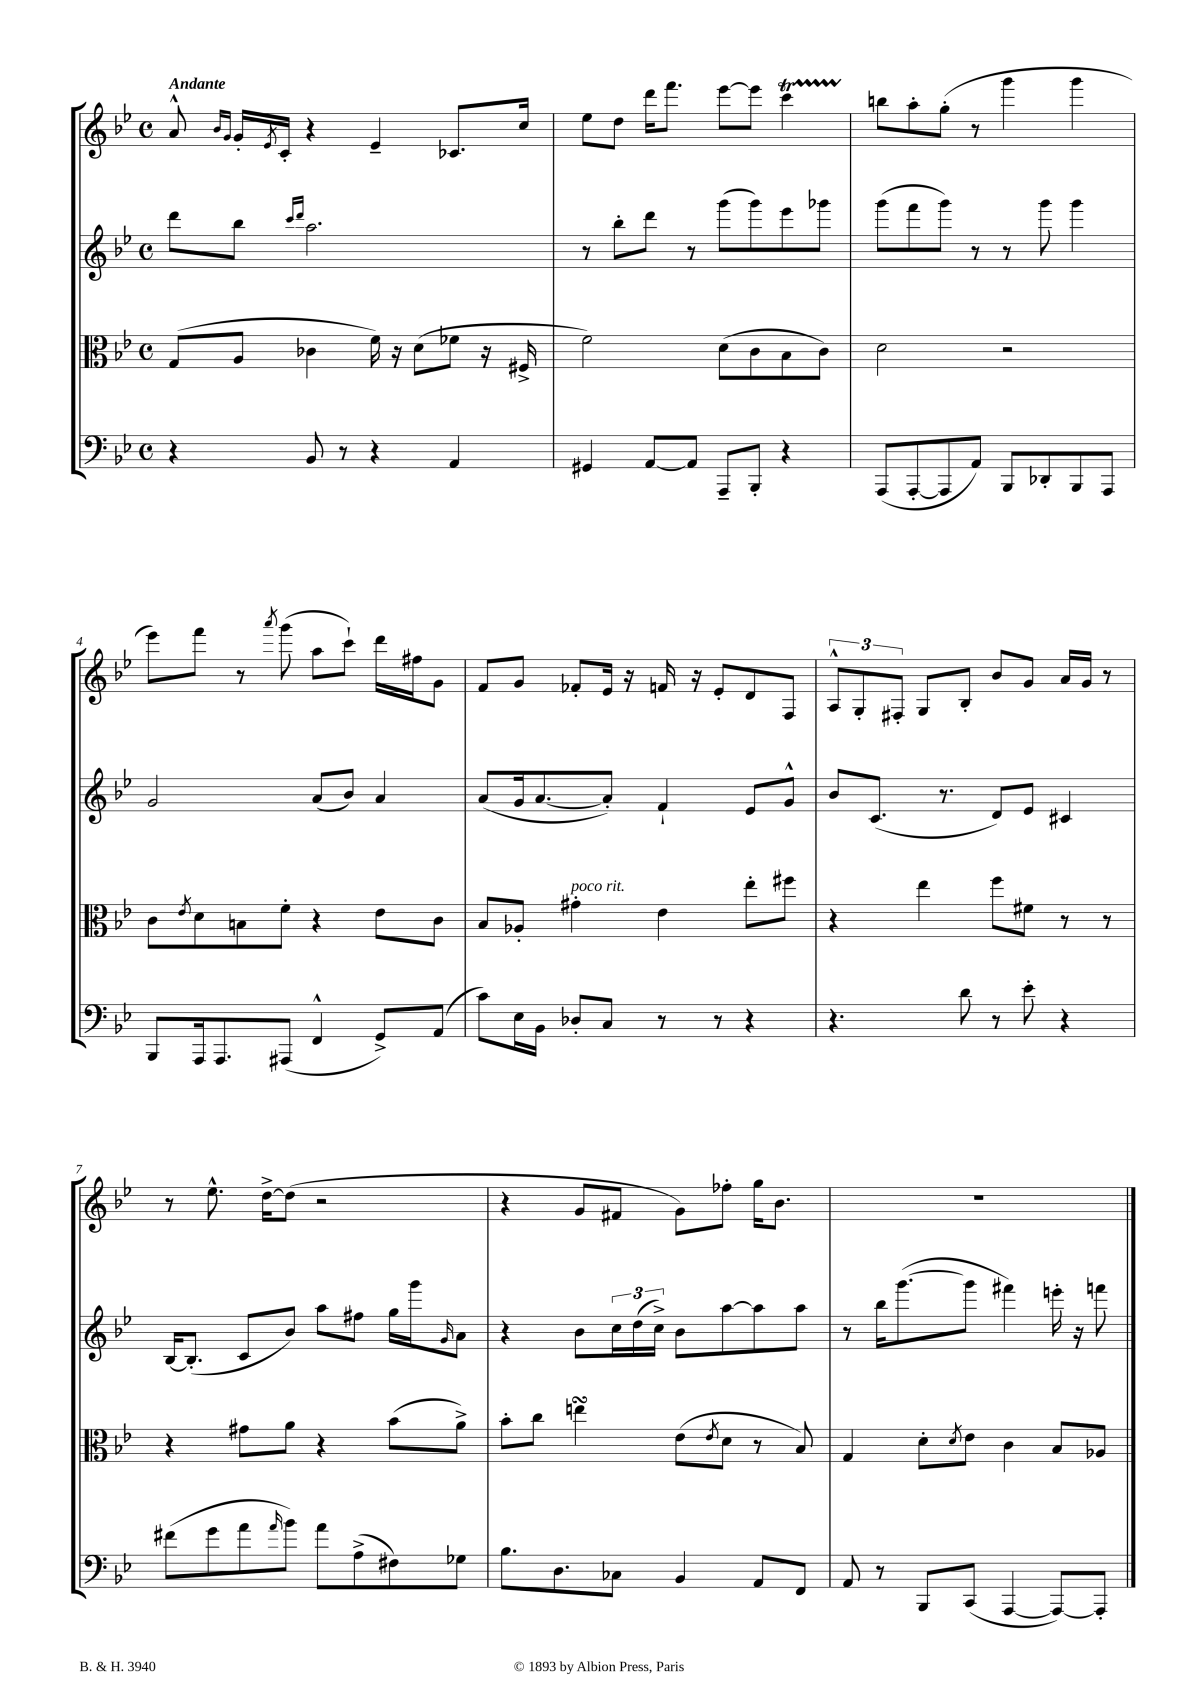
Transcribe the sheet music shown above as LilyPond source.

<<
\new StaffGroup <<
\new Staff = "s0" {
    \clef treble \key bes \major \defaultTimeSignature \time 4/4 \tempo "Andante"
    a'8-^ \grace { bes'16 g'16 } g'16-. \acciaccatura { ees'8 } c'16-. r4 ees'4-- ces'8. c''16 |
    ees''8 d''8 d'''16 f'''8. ees'''8~ ees'''8 c'''4\startTrillSpan |
    b''8\stopTrillSpan a''8-. g''8-.( r8 g'''4 g'''4 |
    ees'''8) f'''8 r8 \acciaccatura { a'''8 } g'''8( a''8 c'''8-!) d'''16 fis''16 g'8 |
    f'8 g'8 fes'8-. ees'16 r16 f'16 r16 ees'8-. d'8 f8 |
    \tuplet 3/2 { a8-^ g8-. fis8-. } g8 bes8-. bes'8 g'8 a'16 g'16 r8 |
    r8 ees''8.-^ d''16~-> d''8( r2 |
    r4 g'8 fis'8 g'8) fes''8-. g''16 bes'8. |
    R1 \bar "|." |
}
\new Staff = "s1" {
    \clef treble \key bes \major \defaultTimeSignature \time 4/4
    d'''8 bes''8 \grace { c'''16 d'''16 } a''2. |
    r8 bes''8-. d'''8 r8 g'''8( g'''8) ees'''8 ges'''8 |
    g'''8( f'''8 g'''8) r8 r8 g'''8 g'''4 |
    g'2 a'8( bes'8) a'4 |
    a'8( g'16 a'8.~ a'8-.) f'4-! ees'8 g'8-^ |
    bes'8 c'8.( r8. d'8) ees'8 cis'4 |
    bes16~ bes8.-.( c'8 bes'8) a''8 fis''8 g''16 g'''16 \grace { g'16 } a'8 |
    r4 bes'8 \tuplet 3/2 { c''16 d''16( c''16->) } bes'8 a''8~ a''8 a''8 |
    r8 bes''16 g'''8.~( g'''8 fis'''4) e'''16-. r16 f'''8 \bar "|." |
}
\new Staff = "s2" {
    \clef alto \key bes \major \defaultTimeSignature \time 4/4
    g8( a8 ces'4 f'16) r16 d'8( fes'8 r16 fis16-> |
    f'2) d'8( c'8 bes8 c'8) |
    d'2 r2 |
    c'8 \acciaccatura { ees'8 } d'8 b8 f'8-. r4 ees'8 c'8 |
    bes8 aes8-. gis'4-.^\markup { \italic "poco rit." } ees'4 ees''8-. fis''8 |
    r4 ees''4 f''8 fis'8 r8 r8 |
    r4 gis'8 a'8 r4 bes'8( a'8->) |
    bes'8-. c''8 e''4\turn ees'8( \acciaccatura { ees'8 } d'8 r8 bes8) |
    g4 d'8-. \acciaccatura { d'8 } ees'8 c'4 bes8 aes8 \bar "|." |
}
\new Staff = "s3" {
    \clef bass \key bes \major \defaultTimeSignature \time 4/4
    r4 bes,8 r8 r4 a,4 |
    gis,4 a,8~ a,8 a,,8-- bes,,8-. r4 |
    a,,8( a,,8~-. a,,8 a,8) bes,,8 des,8-. bes,,8 a,,8 |
    bes,,8 a,,16 a,,8. ais,,8( f,4-^ g,8->) a,8( |
    c'8) ees16 bes,16 des8-. c8 r8 r8 r4 |
    r4. d'8 r8 ees'8-. r4 |
    fis'8( g'8 a'8 \grace { a'16 } bes'8) a'8 a8->( fis8) ges8 |
    bes8. d8. ces8 bes,4 a,8 f,8 |
    a,8 r8 bes,,8 c,8( a,,4~ a,,8~) a,,8-. \bar "|." |
}
>>
>>
